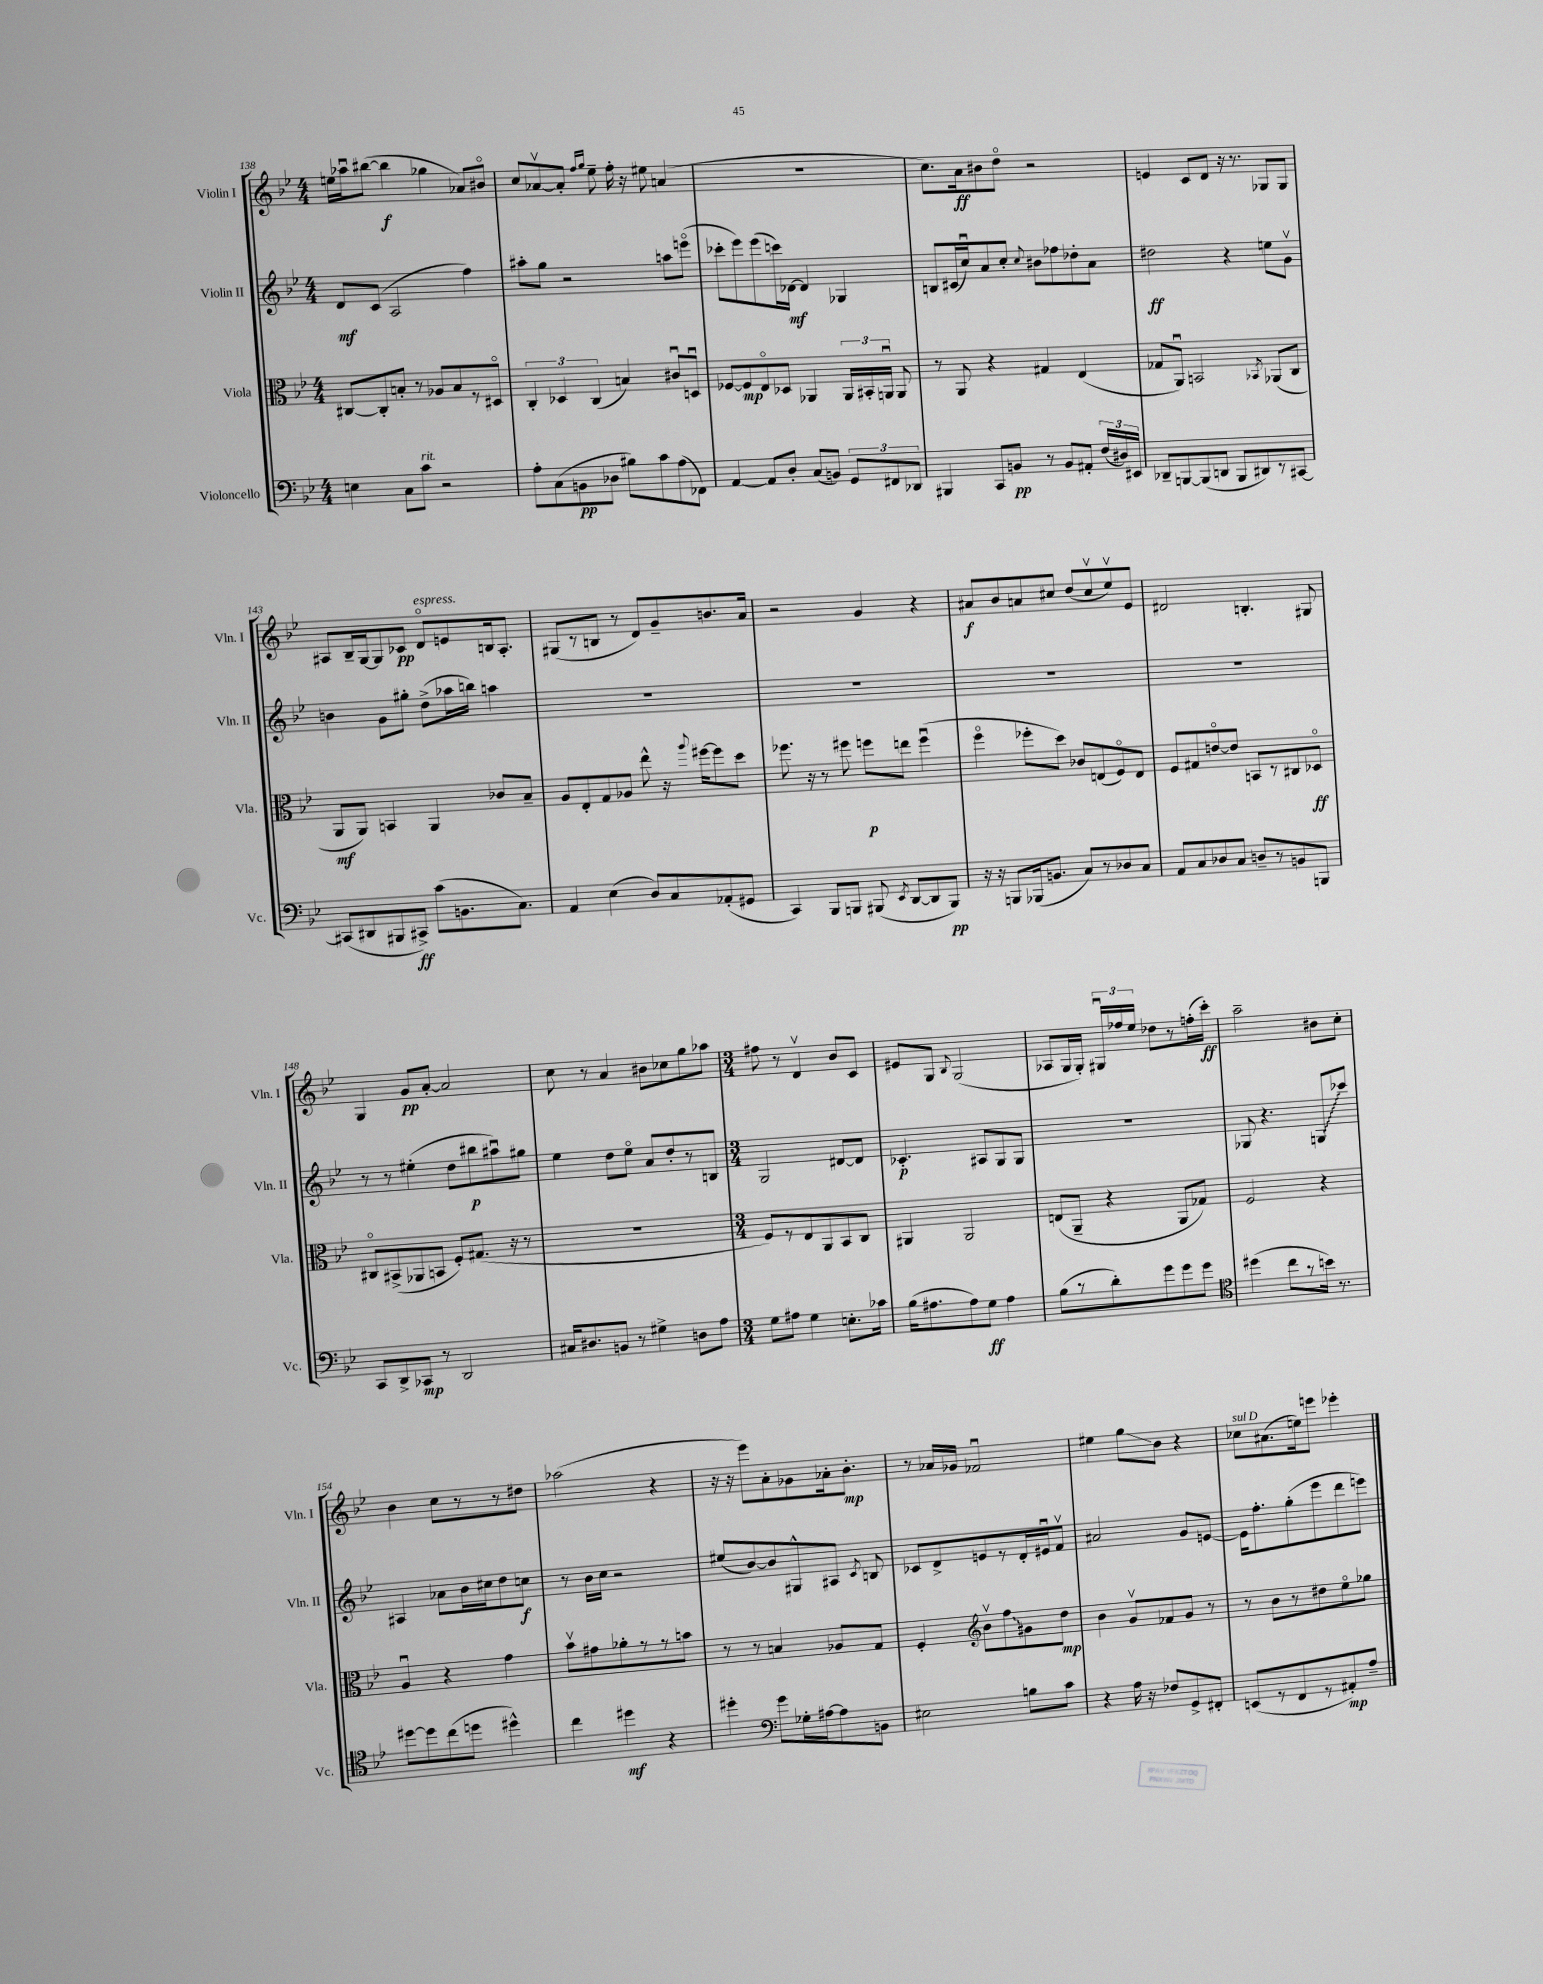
<<
\new StaffGroup <<
\new Staff = "s0" \with { instrumentName = "Violin I" shortInstrumentName = "Vln. I" } {
    \clef treble \key bes \major \numericTimeSignature \time 4/4
    \autoBeamOff e''16[ aes''16\downbow bis''8]~( bis''4\f ges''4 aes'8[) bis'8]\flageolet |
    c''8[ aes'8~\upbow aes'8]-. \grace { f''16[ g''16] } ees''8-- f''16-. r16 eis''8 a'4( |
    r1 |
    c''8.[) a'16\ff bis'8 d''8]\flageolet r2 |
    e'4 c'8[ d'8] r16 r8. ges8[ ges8] |
    ais8[ bes16-- g16~ g8 ces'8]\pp d'8[\flageolet^\markup { \italic "espress." } e'8 b16 ais8.]-. |
    gis8[( r8 b8] r8 d'8[) g'8-- b'8. a'16] |
    r2 g'4 r4 |
    ais'8[\f bes'8 a'8 cis''8] d''8[( cis''8\upbow ees''8\upbow) ees'8] |
    dis'2 b4.-. gis8 |
    g4 g'8[\pp a'8]~-. a'2 |
    c''8 r8 a'4 bis'8[ ces''8 g''8 aes''8] |
    \numericTimeSignature \time 3/4 fis''8 r8 d'4\upbow bes'8[ c'8] |
    eis'8[ g8] \appoggiatura { bes8 } g2( |
    aes8[ g16 g16]-.) \tuplet 3/2 { gis16[\downbow fes''16 ees''16] } des''8[ r8 f''16-.( c'''16]-.\ff) |
    a''2-- bis'8[ c''8]-. |
    bes'4 c''8[ r8 r8 dis''8] |
    aes''2( r4 |
    r16 r16 ees'''8[) a'8-. ges'8 aes'16-. bes'8.]-.\mp |
    r8 aes'16[ ges'16] fes'2\downbow |
    eis''4 g''8[\glissando bes'8] r4 |
    ces''8[^\markup { \italic "sul D" } ais'8.( e''16) e'''8] ees'''4-. \bar "|." |
}
\new Staff = "s1" \with { instrumentName = "Violin II" shortInstrumentName = "Vln. II" } {
    \clef treble \key bes \major \numericTimeSignature \time 4/4
    \autoBeamOff d'8[\mf c'8]( a2 f''4) |
    ais''8[-. g''8] r2 a''8[ e'''8]\flageolet( |
    ces'''8[-. ees'''8) ees'''8( c'''16) des'16]~\mf des'4 ges4 |
    b8[ cis'16( c''16\downbow) a'8 c''8]-. \appoggiatura { c''8 } bis'8[ fes''8 des''8-. a'8] |
    dis''2\ff r4 e''8[ g'8]\upbow |
    b'4 g'8[ gis''8]-. d''8[->( aes''16 b''16]) a''4 |
    R1 |
    R1 |
    R1 |
    R1 |
    r8 r8 eis''4-.( d''8[ bis''8\p ais''8\downbow) gis''8] |
    ees''4 d''8[ ees''8]\flageolet a'8[ d''8-. r8 b8] |
    \numericTimeSignature \time 3/4 g2 dis'8[~ dis'8] |
    ces'4.-.\p ais8[ g8 g8] |
    R2. |
    ges8 r4. \once \override Glissando.style = #'zigzag g8[\glissando ces'''8] |
    ais4 aes'8[ bes'16 cis''16 d''8 c''8]\f |
    r8 bes'16[ c''16] r2 |
    eis''8[( bes'8~) bes'8 gis8-^ ais8] \acciaccatura { c'8 } b8 |
    ces'8[ d'8-> e'8 r8 d'16-. eis'16\downbow f'8]\upbow |
    ais'2 g'8[ e'8]~ |
    e'16[ f''8.-. g''8-.( ees'''8 d'''8 e'''8]) \bar "|." |
}
\new Staff = "s2" \with { instrumentName = "Viola" shortInstrumentName = "Vla." } {
    \clef alto \key bes \major \numericTimeSignature \time 4/4
    \autoBeamOff cis8[~ cis8-. b8]-. r8 aes8[ b8 r8 dis8]\flageolet |
    \tuplet 3/2 { c4-. des4 c4( } b4) cis'8[\downbow d8]\downbow |
    fes8[~ fes8\mp ees8\flageolet des8] aes,4 \tuplet 3/2 { aes,16[ bis,16-. a,16]\downbow } a,8 |
    r8 a,8 r4 gis4 ees4( |
    ges8[ a,8]\downbow) b,2 \acciaccatura { bes,8 } aes,8[( c8] |
    a,8[\mf a,8]) b,4 a,4 ces'8[ bes8]-- |
    a8[ ees8-. g8 aes8] ees''8-^ r16 \appoggiatura { a''8 } fis''16[~ fis''8 d''8] |
    fes''8. r16 r8 fis''8 f''8[\p e''8] f''4\downbow( |
    f''4\flageolet fes''8[-. d''8]) ces'8[ e8( f8\flageolet) e8] |
    f8[ gis8 e'8~\flageolet e'8] b,8[ r8 cis8 des8]\flageolet\ff |
    cis8[\flageolet bis,8->( aes,8 b,8] f8[-.) gis8.]( r16 r8 |
    R1 |
    \numericTimeSignature \time 3/4 f8[) r8 ees8 a,8 bes,8 c8] |
    ais,4 ais,2 |
    e8[( a,8]-- r4 a,8[ ges8]) |
    f2 r4 |
    a4\downbow r4 g'4 |
    bes'8[\upbow gis'8 aes'8-. r8 r8 b'8] |
    r8 r8 b4 aes8[ g8] |
    f4-. \clef treble bes'8[\upbow \once \override Glissando.style = #'zigzag f''8\glissando gis'8 d''8]\mp |
    bes'4 g'8[\upbow fes'8 g'8] r8 |
    r8 bes'8[ r8 dis''8 ees''8\flageolet ges''8] \bar "|." |
}
\new Staff = "s3" \with { instrumentName = "Violoncello" shortInstrumentName = "Vc." } {
    \clef bass \key bes \major \numericTimeSignature \time 4/4
    \autoBeamOff e4 c8[ c'8]^\markup { \italic "rit." } r2 |
    a8[-. c8( b,8\pp des8] bis8[) c'8 a8( fes,8]) |
    a,4~ a,8[ d8]-. c8[( b,8]) \tuplet 3/2 { g,8[ fis,8 des,8] } |
    bis,,4 c,8[ b,8]\pp r8 b,8[ ais,8]-. \tuplet 3/2 { f16[( dis16) eis,16] } |
    des,8[-- b,,8~ b,,8( d,8] b,,8[ dis,8) r8 cis,8]~ |
    cis,8[( dis,8 bis,,8 cis,8]->\ff) c'8[( b,8. c8.]) |
    a,4 ees4( d8[) c8 aes,8-.( gis,8] |
    c,4) bes,,8[ b,,8] bis,,8( \acciaccatura { ees,8 } d,8[~ d,8 bis,,8]\pp) |
    r16 r16 b,,8[ bes,,16( b,8.] c8[) r8 des8 c8] |
    a,8[ c8 des8 c8] d8[-- r8 b,8 b,,8] |
    c,8[ d,8-> ces,8]\mp r8 d,2 |
    cis16[ dis8. b,8] r8 gis4-> d8[ a8] |
    \numericTimeSignature \time 3/4 g8[ ais8] g4 e8.[-. ces'16] |
    bes16[( ais8. ais8) g8]\ff ais4 |
    bes8[( r8 d'8-.) g'8 g'8 g'8] |
    \clef tenor dis''4( c''8[ r8 b'16]) r8. |
    dis''8[~ dis''8 c''8( d''8] dis''4-^) |
    c''4 dis''4\mf r4 |
    dis''4-. \clef bass g'8[ ges16-. ais16~ ais8 b,8] |
    eis2 b8[ c'8] |
    r4 a16 r16 fes8[ g,8-> fis,8]-. |
    e,8[( r8 f,8 r8 ais,8-.\mp) a8]-- \bar "|." |
}
>>
>>
\layout { \context { \Score currentBarNumber = #138 } }
